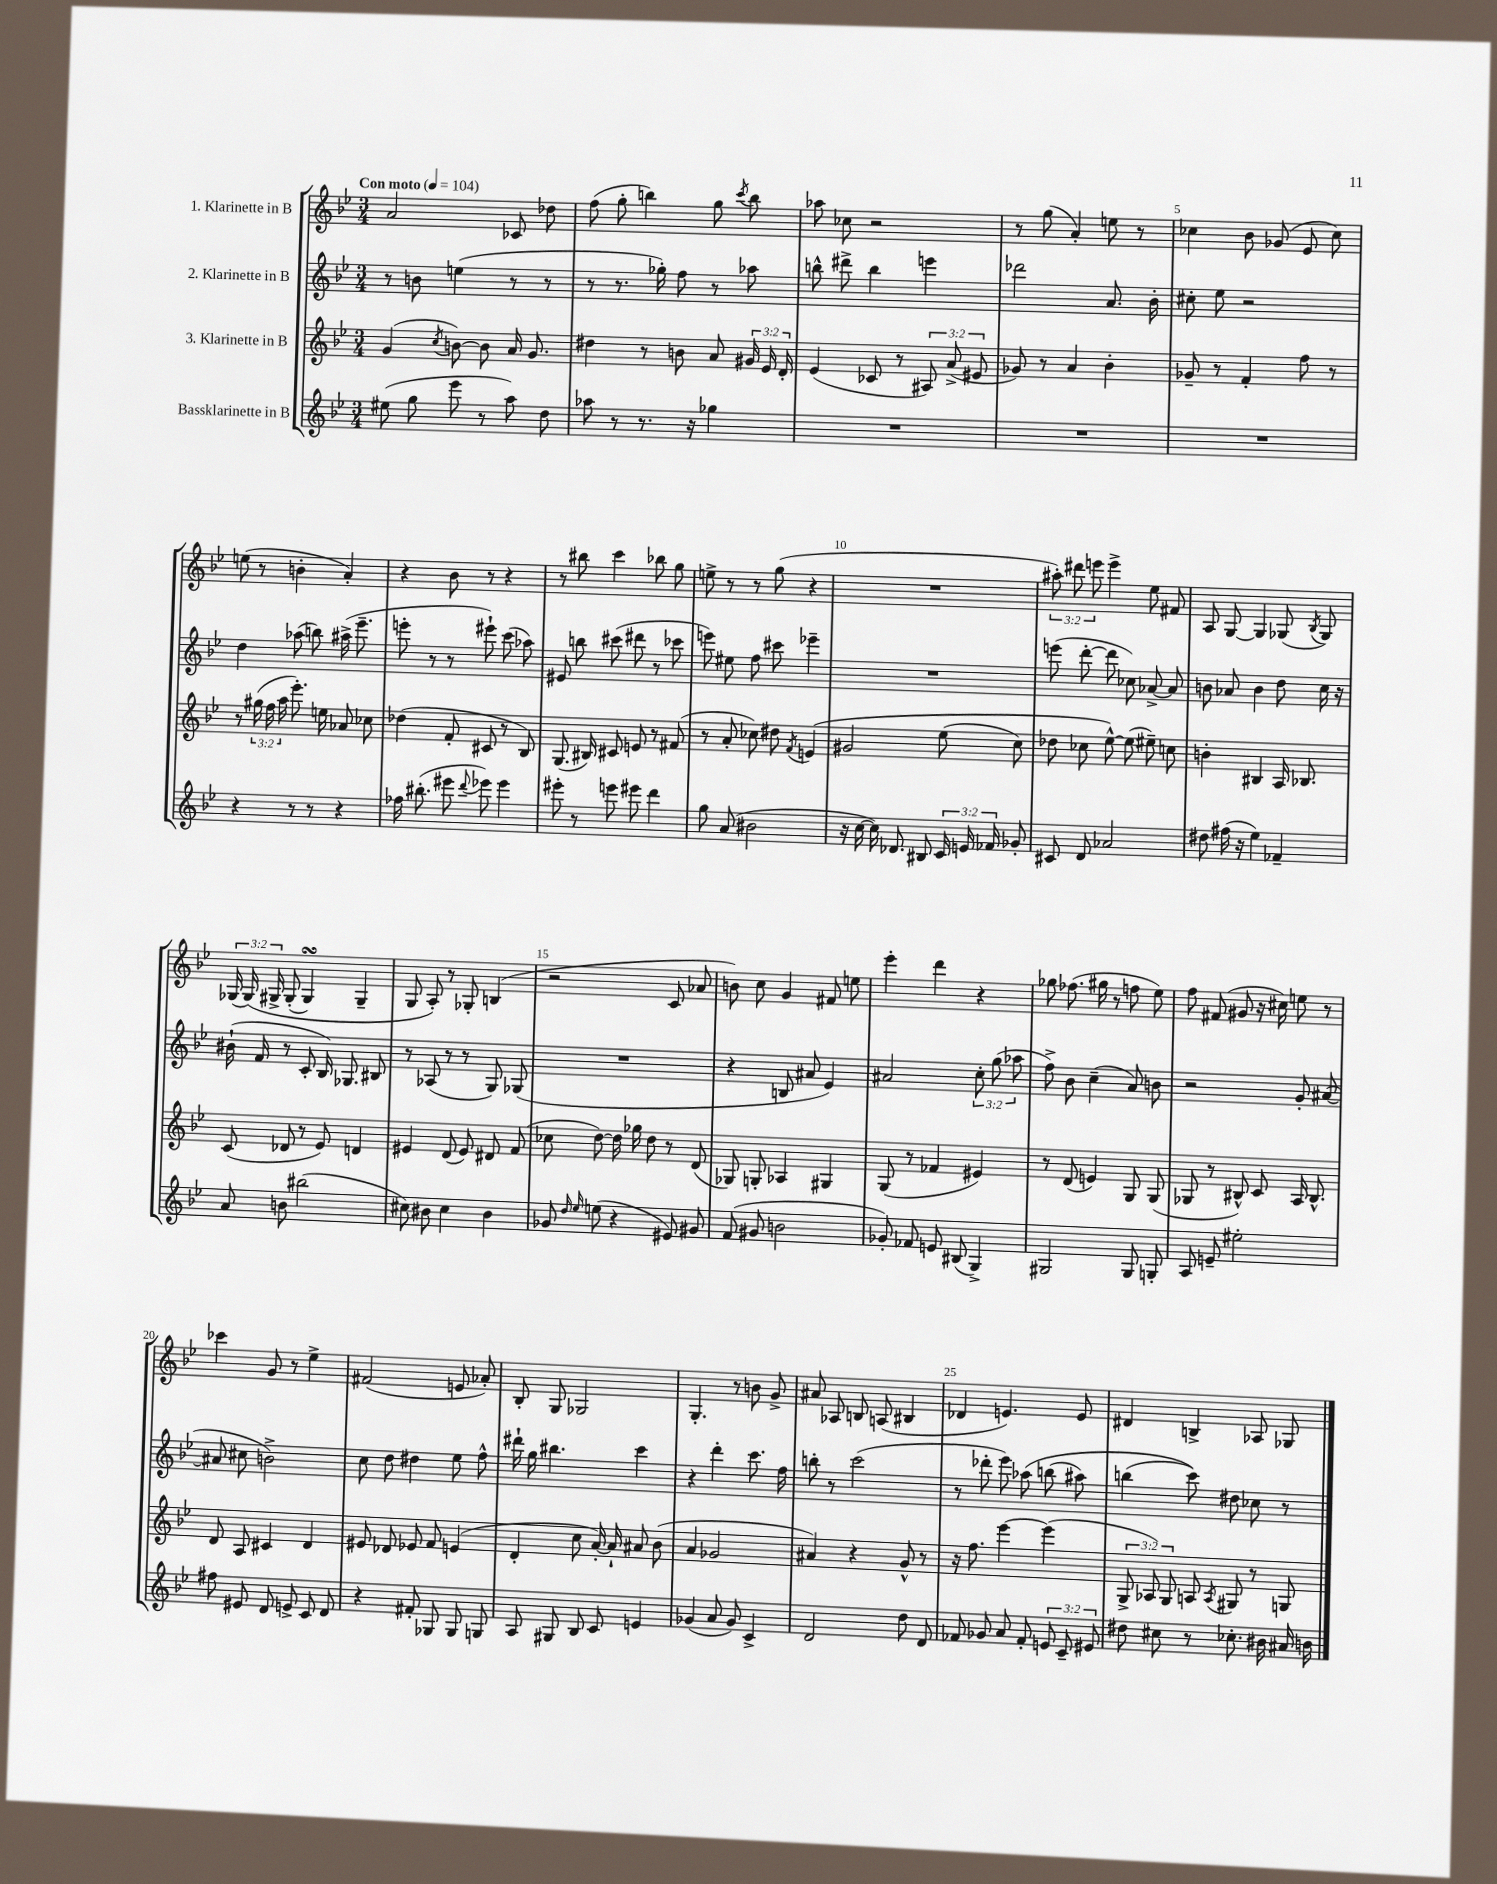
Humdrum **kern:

**kern	**kern	**kern	**kern
*part4	*part3	*part2	*part1
*staff4	*staff3	*staff2	*staff1
*I"Bassklarinette in B	*I"3. Klarinette in B	*I"2. Klarinette in B	*I"1. Klarinette in B
*clefG2	*clefG2	*clefG2	*clefG2
*k[b-e-]	*k[b-e-]	*k[b-e-]	*k[b-e-]
*M3/4	*M3/4	*M3/4	*M3/4
*MM104	*MM104	*MM104	*MM104
=1	=1	=1	=1
!	!	!	!LO:TX:a:B:t=Con moto
(8ee#X\	(4g/	8r	2a/
8gg\	.	8bn\	.
.	8qcc/	.	.
8eee-\	[8bn\)	(4een\	.
8r	8b\]	.	.
8aa\)	16a/	8r	8c-X/
.	8.g/	.	.
8dd\	.	8r	8dd-X\
=2	=2	=2	=2
8aa-X\	4dd#X\	8r	(8ff\
8r	.	8.r	8gg'\
8.r	8r	.	4bbn\)
.	.	16gg-X'\)	.
.	8bn\	8ff\	.
16r	.	.	.
4gg-X\	8a/	8r	8gg\
.	.	.	8qccc/
.	24g#X/	8aa-X\	8bb\
.	24e-/	.	.
.	24d'/	.	.
=3	=3	=3	=3
2.r	(4e-/	8bbn^^\	8aa-X\
.	.	8ddd#X^\	8cc-X\
.	8c-X/	4bb\	2r
.	8r	.	.
.	12A#X/)	4eeen\	.
.	(12a^/	.	.
.	12e#X/	.	.
=4	=4	=4	=4
2.r	8g-X/)	2ddd-X\	8r
.	8r	.	(8gg\
.	4a/	.	4a'/)
.	4b-'\	8.a/	8een\
.	.	.	8r
.	.	16b-'\	.
=5	=5	=5	=5
2.r	8g-X~/	8cc#X'\	4cc-X\
.	8r	8ee-\	.
.	4f'/	2r	8b-\
.	.	.	(8g-X/
.	8ff\	.	8e-/
.	8r	.	8cc-\)
!!LO:LB:g=z
=6	=6	=6	=6
4r	8r	4dd\	(8een\
.	(24gg#X\	.	8r
.	24ff\	.	.
.	24aa\	.	.
8r	8.eee-'\)	(8aa-X\	4bn'\
8r	.	8bbn\)	.
.	16een\	.	.
4r	8a-X/	(16aa#X^\	4a'/)
.	.	8.eee-~\	.
.	8cc-X\	.	.
=7	=7	=7	=7
16ff-X\	(4dd-X\	8eeen'\	4r
(8.bb#X'\	.	.	.
.	.	8r	.
8eee#X\	8f'/	8r	8b-\
8qqddd/	.	.	.
8eee-X\)	8c#X/	8eee#X`\)	8r
4eee-\	8r	(8ccc\	4r
.	8B-/)	8aa-X\)	.
=8	=8	=8	=8
8eee#X'\	(8.G/	8e#X/	8r
8r	.	8bbn\	8bb#X\
.	16B#X/)	.	.
8eeen\	8c#X/	(8ccc#X\	4ccc\
8eee#X\	8en/	8ddd#X\	.
4ddd\	8r	8r	8bb-X\
.	(8f#X/	8ccc-X\	8gg\
=9	=9	=9	=9
8gg\	8r	8eeen\)	8een^\
(8a/	8a'/	8ee#X\	8r
2b#X\	8cc-X\)	8ff\	8r
.	8dd#X\	8ccc#X\	(8gg\
.	8qf/	.	.
.	(4en/	4eee-X~\	4r
=10	=10	=10	=10
16r	2g#X/	2.r	2.r
[16cc\	.	.	.
16cc\])	.	.	.
8.d-X/	.	.	.
8B#X/	.	.	.
24c/	(8ee-\	.	.
24en/	.	.	.
24f-X/	.	.	.
8g-X'/	8cc\)	.	.
=11	=11	=11	=11
8c#X/	8dd-X\	(8eeen\	12aa#X'\)
.	.	.	12ddd#X\
8d/	8cc-X\	[8ddd'\	.
.	.	.	12eeen\
2a-X/	[8ee-^^\)	8ddd\]	4eee^\
.	(8ee-\]	8cc-X\)	.
.	8ee#X~\)	[8a-X^/	8ee-\
.	8ccn\	8a-/]	8f#X/
=12	=12	=12	=12
8dd#X\	4bn'\	8bn\	8A/
(16ff#X\	.	8a-X/	[8G/
16r	.	.	.
4ee-\)	4B#X/	4b\	4G/]
4f-X~/	16A/	8dd\	(8G-X/
.	8.B-X/	.	.
.	.	.	8qB-/
.	.	16cc\	8G-/)
.	.	16r	.
!!LO:LB:g=z
=13	=13	=13	=13
8a/	(8c/	(16b#X`\	(24G-X/
.	.	.	(24G-/)
.	.	16f/	.
.	.	.	24G#X^/
8bn\	8d-X/	8r	(8G#'/
(2bb#X\	8r	8c'/	4G#sSsS/)
.	8e-/)	16B-/)	.
.	.	8.G-X/	.
.	4dn/	.	4G#~/
.	.	8B#X/	.
=14	=14	=14	=14
8cc#X\)	4e#X/	8r	8G/
8b#X\	.	(8A-X/	8A'/)
4cc#\	(8d/	8r	8r
.	8e#/)	8r	8G-X'/
4b#\	8d#X/	8G/)	(4Bn/
.	(8f/	(8G-X/	.
=15	=15	=15	=15
8g-X/	8cc-X\	2.r	2r
16qqdd/	.	.	.
16qqee-/	.	.	.
(8een\	[8dd\)	.	.
4r	16dd\]	.	.
.	16gg-X\	.	.
.	8dd\	.	.
8e#X/)	8r	.	8c/
8g#X/	(8d/	.	8a-X/
=16	=16	=16	=16
(8f/	8G-X/)	4r	8bn\)
8g#X/	8Gn'/	.	8cc\
2bn\	4A-X/	8Bn/	4g/
.	.	8a#X/	.
.	4G#X/	4e-/)	8f#X/
.	.	.	8een\
=17	=17	=17	=17
8g-X'/)	(8G/	2a#X/	4eee-'\
8f-X/	8r	.	.
8en/	4f-X/	.	4ddd\
(8B#X/	.	.	.
4G^/)	4e#X/)	12cc'\	4r
.	.	(12gg\	.
.	.	12aa-X\	.
=18	=18	=18	=18
2G#X/	8r	8ff^\)	8gg-X\
.	(8d/	8b-\	(8.ff-X\
.	4en/)	(4cc~\	.
.	.	.	16gg#X\
.	.	.	8r
8G#/	8G/	8a/)	8ffn\
8Gn'/	(8G/	8bn\	8ee-\)
=19	=19	=19	=19
8A/	8G-X/	2r	8ff\
8en~/	8r	.	(8f#X/
2ee#X'\	8B#X^^/)	.	8g#X/
.	8c/	.	16r
.	.	.	16cc#X\)
.	16A/	8g'/	8een\
.	8.B#^^/	.	.
.	.	([8a#X/	8r
!!LO:LB:g=z
=20	=20	=20	=20
8ff#X\	8d/	8a#X/]	4ccc-X\
8e#X/	8A/	8cc#X\	.
8d/	4c#X/	2bn^\)	8g/
8en^/	.	.	8r
8c/	4d/	.	4ee-^\
8d/	.	.	.
=21	=21	=21	=21
4r	8e#X/	8cc\	(2f#X/
.	8d-X/	8dd\	.
8f#X'/	8e-X/	4dd#X\	.
8G-X/	8f/	.	.
8G-/	(4en/	8ee-\	8en/
8Gn/	.	8ff^^\	8a-X'/)
=22	=22	=22	=22
8A/	4d'/	16ddd#X`\	8B-'/
.	.	16gg\	.
8G#X/	.	4.bb#X\	8G/
8B-/	8cc\	.	2G-X/
8c/	[16a'/)	.	.
.	16a`/]	.	.
4en/	8a#X/	4ccc\	.
.	(8b-\	.	.
=23	=23	=23	=23
(4g-X/	4a/	4r	4.G'/
8a/	2g-X/	4ddd'\	.
8g-/)	.	.	8r
4c^/	.	8.ccc\	8bn\
.	.	.	8g^/
.	.	16ff\	.
=24	=24	=24	=24
2d/	4a#X/)	8bbn'\	8a#X/
.	.	8r	8A-X/
.	4r	(2ccc\	8Bn/
.	.	.	(8An/
8dd\	8g^^/	.	4B#X/
8d/	8r	.	.
=25	=25	=25	=25
8f-X/	16r	8r	4d-X/
.	8.ff\	.	.
8g-X/	.	8ddd-X'\	.
8a/	[4eee-\	8eee-\)	4.en/)
8f-'/	.	(8aa-X\	.
12en/	(4eee-\]	(8bbn\	.
12c~/	.	.	.
.	.	8aa#X\)	8e/
12e#X/	.	.	.
=26	=26	=26	=26
8dd#X\	12G^/	(4bbn\	4d#X/
.	12A-X/)	.	.
8cc#X\	.	.	.
.	12G/	.	.
8r	8An/	8ccc\))	4Bn^/
.	8qA/	.	.
8.cc-X'\	8G#X/	8dd#X\	.
.	8r	8cc-X\	8A-X/
16b#X\	.	.	.
16a#X/	8Gn/	8r	8G-X/
16bn\	.	.	.
==	==	==	==
*-	*-	*-	*-
